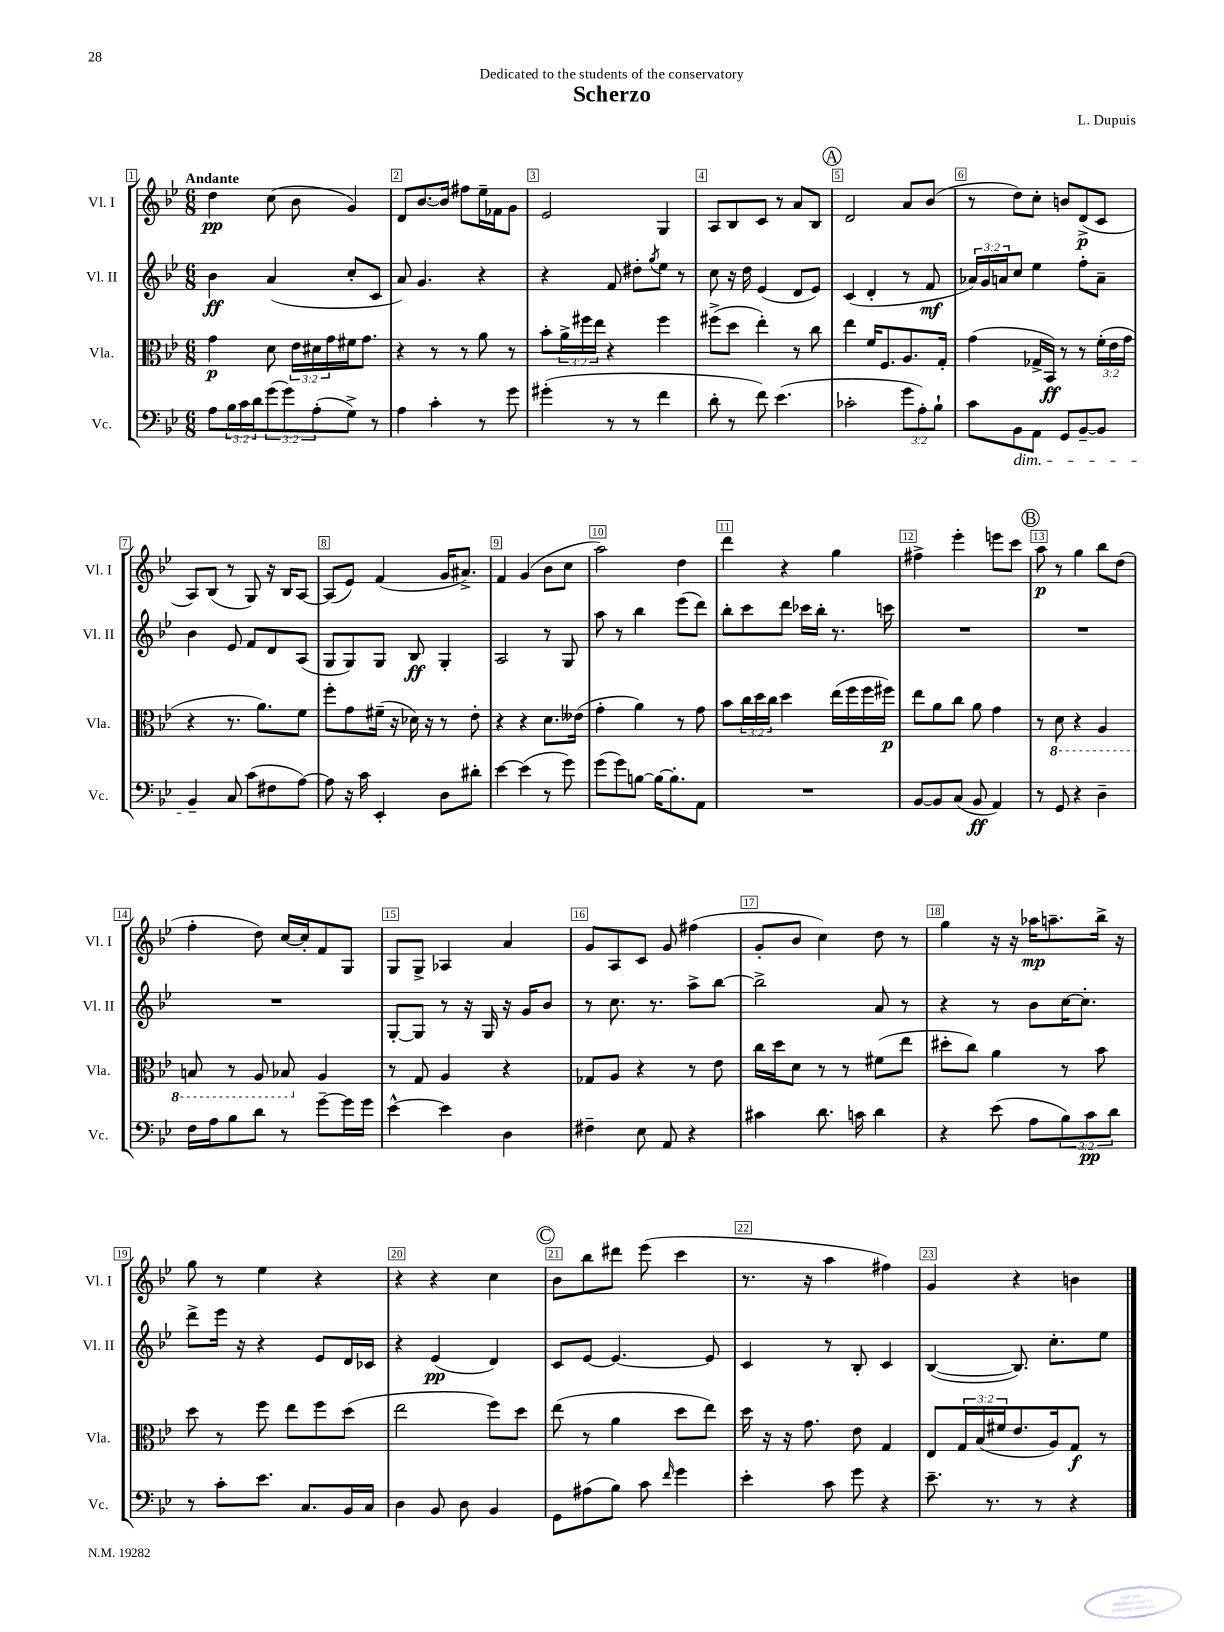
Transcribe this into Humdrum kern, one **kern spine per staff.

**kern	**kern	**kern	**kern
*staff4	*staff3	*staff2	*staff1
*clefF4	*clefC3	*clefG2	*clefG2
*k[b-e-]	*k[b-e-]	*k[b-e-]	*k[b-e-]
*M6/8	*M6/8	*M6/8	*M6/8
8A\L	4g\	4b-\	4dd\
24B-\L	.	.	.
24c\	.	.	.
24d\J	.	.	.
(12g\	8d\	(4a/	(8cc\
12g\)	.	.	.
.	24e-\LL	.	8b-\
(12A'\	24d#\	.	.
.	24g\	.	.
8G^\J)	16f#\J	8cc'/L	4g/)
.	8.g\J	.	.
8r	.	8c/J	.
=	=	=	=
4A\	4r	8a/)	8d/L
.	.	4.g/	[8.b-/
4c'\	8r	.	.
.	.	.	16b-/]Jk
.	8r	.	8ff#\L
8r	8a\	4r	16ee-~\L
.	.	.	16f-\J
8g\	8r	.	8g\J
=	=	=	=
(4g#'\	8b-'\L	4r	2e-/
.	24a^\L	.	.
.	24ff#\	.	.
.	24ee-\JJ	.	.
8r	4r	8f/	.
8r	.	8dd#'\L	.
.	.	8qgg/	.
4f\	4ff#\	8ee-\J	4G/
.	.	8r	.
=	=	=	=
8d'\	(8ff#^\L	8cc\	8A/L
8r	8dd\J	16r	8B-/
.	.	16dd\	.
8f\)	4ee-'\)	(4e-/	8c/J
(4.e-\	.	.	8r
.	8r	8d/L	8a/L
.	8cc\	8e-/J)	8B-/J
=	=	=	=
2c-'\	4ee-\	(4c/	2d/
.	16f/LK	4d'/	.
.	8.F/	.	.
12g\L	8.A/	8r	8a/L
12A'\)	.	.	.
.	.	8f/	(8b-/J
12B-`\J	.	.	.
.	16G'/Jk	.	.
=	=	=	=
8c\L	(4g\	24a-/LL)	8r
.	.	24g/	.
.	.	24a/J	.
8BB-\	.	8cc/J	8dd\L)
8AA\J	16G-^/LL	4ee-\	8cc'\J
.	16BB-/JJ)	.	.
8GG/L	8r	.	8b/L
[8BB-~/	8r	8ff'\L	(8d^/
8BB-/]J	(24f'\LL	8a~\J	8c/J
.	24e-\	.	.
.	24g\JJ	.	.
=	=	=	=
4BB-~/	4r	4b-\	8A/L)
.	.	.	(8B-/J
8C/	8.r	8e-/	8r
(8c\L	.	8f/L	8G/)
.	8.a\L)	.	.
8F#\	.	8d/	16r
.	.	.	16B-/LK
[8A\J)	8f\J	(8A/J	[8A/J
=	=	=	=
8A\]	8ff'\L	8G/L	(8A/]L
16r	8g\	8G/)	8e-/J)
16c\	.	.	.
4EE-'/	(16f#~\Jk	8G/J	(4f/
.	16r	.	.
.	16d-\)	8B-/	.
.	16r	.	.
8D\L	8r	4G'/	16g/LK
.	.	.	8.a#^/J)
8d#'\J	8e-'\	.	.
=	=	=	=
[4e-\	4r	2A/	4f/
(4e-\]	4r	.	(4g/
8r	8.d\L	8r	8b-\L
8g\)	.	8G/	8cc\J
.	(16e--\Jk	.	.
=	=	=	=
(8g\L	4g'\	8aa\	2aa\)
8g\)	.	8r	.
[8B\J	4a\)	4bb-\	.
16B\_LK	.	.	.
8.B'\]	.	.	.
.	8r	(8eee-\L	4dd\
8AA\J	8g\	8ddd\J)	.
=	=	=	=
2.r	8b-\L	8bb-'\L	4ddd\
.	24cc\L	8ccc\	.
.	24dd\	.	.
.	24cc\JJ	.	.
.	4dd\	8ddd\J	4r
.	.	16ccc-\LL	.
.	.	16bb-'\JJ	.
.	(16ee-\LL	8.r	4gg\
.	16ff\	.	.
.	16ff\	.	.
.	16ff#\JJ)	16ccc\	.
=	=	=	=
[8BB-/L	8ee-\L	2.r	4ff#^\
8BB-/]	8a\	.	.
(8C/J	8cc\J	.	4eee-'\
8BB-/	8a\	.	.
4AA/)	4g\	.	8eee\L
.	.	.	8ccc\J
=	=	=	=
8r	8r	2.r	8aa\
8GG/	8D\	.	8r
4r	4r	.	4gg\
4D~\	4AA/	.	8bb-\L
.	.	.	(8dd\J
=	=	=	=
16F\LL	8BB/	2.r	4ff'\
16A\J	.	.	.
8B-\	8r	.	.
8d\J	8AA/	.	8dd\)
8r	8BB-/	.	[16cc/LL
.	.	.	16cc'/]J
[8g~\L	4A/	.	8f/
16g\]L	.	.	8G/J
16g\JJ	.	.	.
=	=	=	=
[4e-^^\	8r	[8G'/L	8G/L
.	8G/	8G/]J	8G^/J
4e-\]	4A/	8r	4A-/
.	.	16r	.
.	.	16G/	.
4D\	4r	16r	4a/
.	.	16g/LK	.
.	.	8b-/J	.
=	=	=	=
4F#~\	8G-/L	8r	8g/L
.	8A/J	8.cc\	8A/
8E-\	4r	.	8c/J
.	.	8.r	.
8AA/	.	.	8g/
4r	8r	8aa^\L	(4ff#\
.	8e-\	[8bb-\J	.
=	=	=	=
4c#\	16cc\LL	2bb-^\]	8g'/L
.	16dd\J	.	.
.	8d\J	.	8b-/J
8.d\	8r	.	4cc\)
.	8r	.	.
16c\	.	.	.
4d\	(8f#\L	8a/	8dd\
.	8ee-\J	8r	8r
=	=	=	=
4r	8dd#'\L	4r	4gg\
.	8cc\J)	.	.
(8e-\	4a\	8r	16r
.	.	.	16r
8A\L	.	8b-\L	16aa-\LK
.	.	.	8.aa~\
12B-\)	8r	[16cc\K	.
.	.	8.cc'\]J	.
12c\	.	.	.
.	8b-\	.	16bb-^\Jk
12d\J	.	.	.
.	.	.	16r
=	=	=	=
8r	8dd\	8ddd^\L	8gg\
8c'\L	8r	16eee-\Jk	8r
.	.	16r	.
8.e-\J	8ff\	4r	4ee-\
.	8ee-\L	.	.
8.C/L	.	.	.
.	8ff\	8e-/L	4r
16BB-/L	(8dd\J	16d/L	.
16C/JJ	.	16c-/JJ	.
=	=	=	=
4D\	2ee-\	4r	4r
8BB-/	.	(4e-/	4r
8D\	.	.	.
4BB-/	8ff\L)	4d/)	4cc\
.	8dd\J	.	.
=	=	=	=
8GG\L	(8ee-\	8c/L	8b-\L
(8A#\	8r	[8e-/J	8bb-\
8B-\J)	4a\	4.e-/_	8ddd#\J
8c\	.	.	(8eee-\
16qqf/	.	.	.
4g\	8dd\L	.	4ccc\
.	8ee-\J)	8e-/]	.
=	=	=	=
4e-'\	16dd\	4c/	8.r
.	16r	.	.
.	16r	.	.
.	8.g\	.	16r
8c\	.	8r	4aa\
8g\	8e-\	8B-'/	.
4r	4G/	4c/	4ff#\)
=	=	=	=
8.e-~\	8E-/L	([4B-/	4g/
.	24G/L	.	.
.	(24B-/	.	.
8.r	.	.	.
.	24f#/J	.	.
.	8.e-/	8.B-/])	4r
8r	.	.	.
.	16A/k)	8.cc'\L	.
4r	8G/J	.	4b\
.	8r	8ee-\J	.
==	==	==	==
*-	*-	*-	*-
